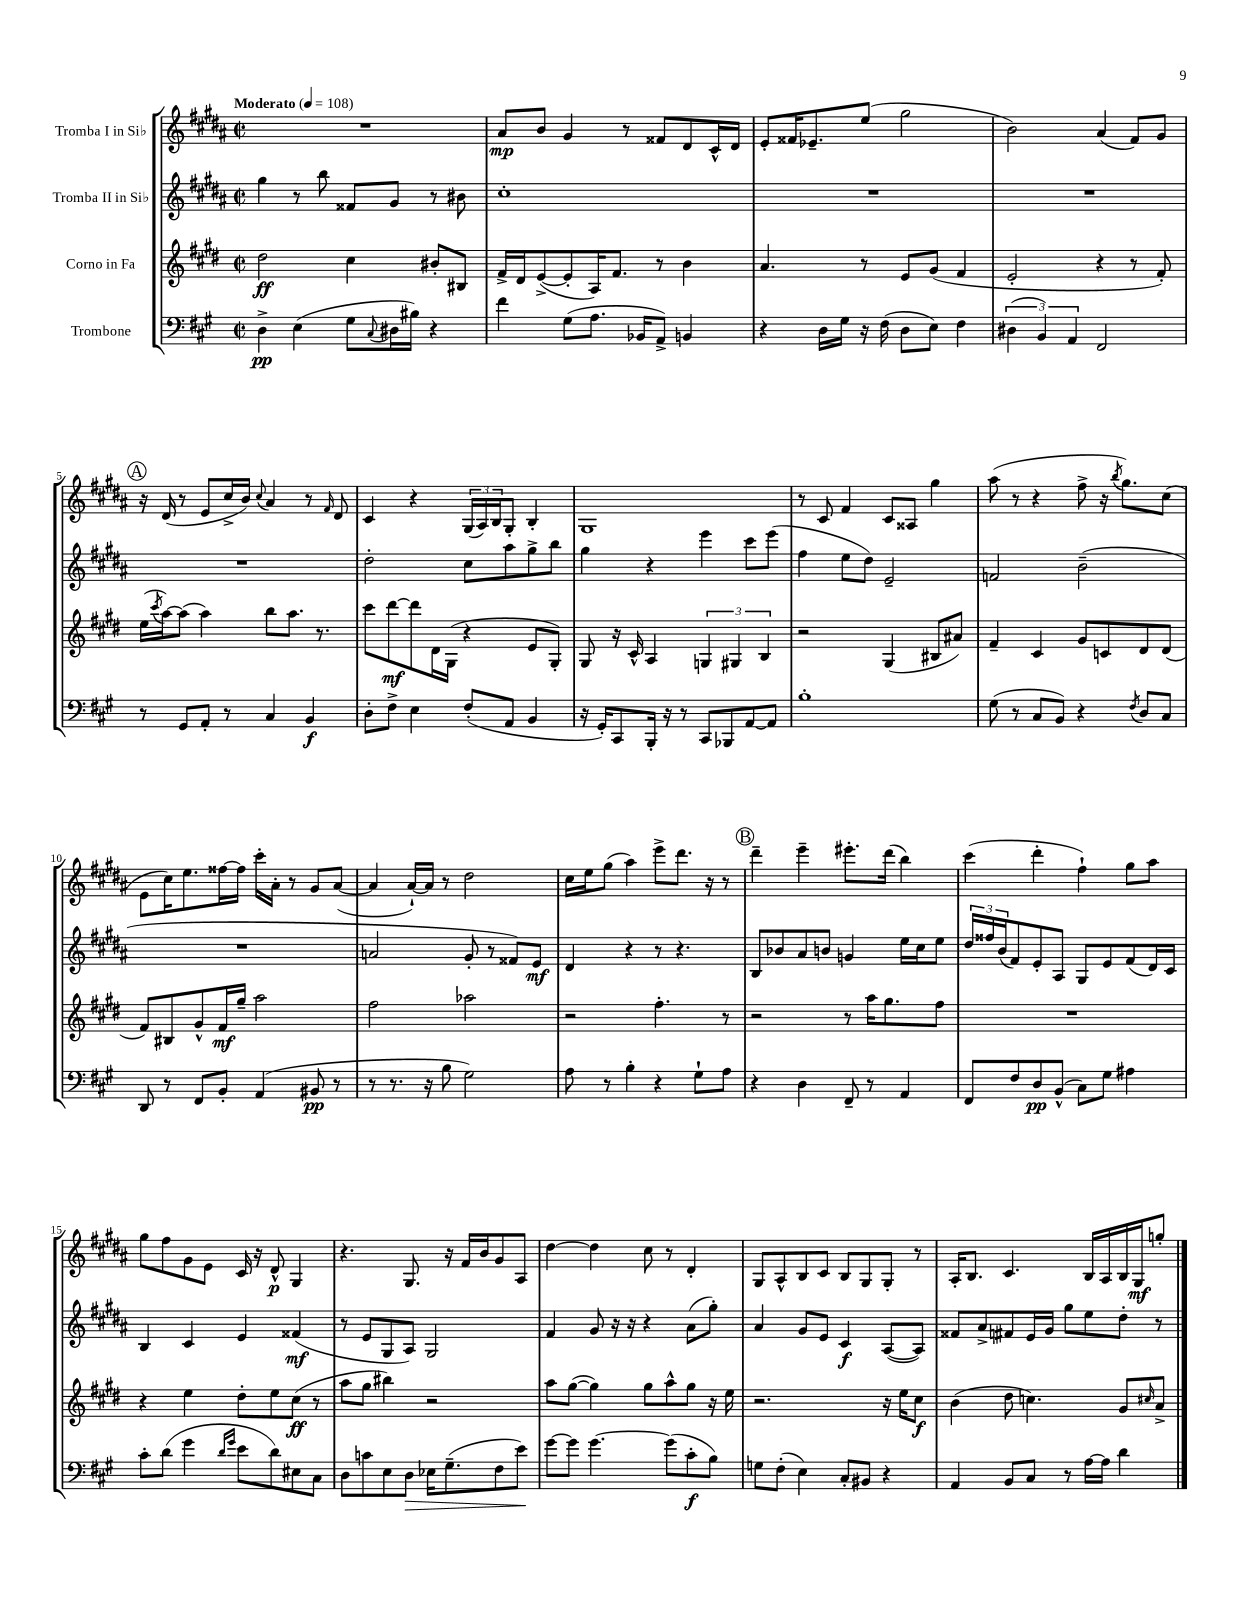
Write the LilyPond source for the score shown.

<<
\new StaffGroup <<
\new Staff = "s0" \with { instrumentName = "Tromba I in Sib" } {
    \clef treble \key b \major \defaultTimeSignature \time 2/2 \tempo "Moderato" 4 = 108
    R1 |
    ais'8\mp b'8 gis'4 r8 fisis'8 dis'8 cis'16-^ dis'16 |
    e'8-. fisis'16 ees'8.-- e''8( gis''2 |
    b'2) ais'4( fis'8) gis'8 |
    \mark \markup { \circle "A" } r16 dis'16( r8 e'8 cis''16-> b'16) \appoggiatura { cis''8 } ais'4 r8 \grace { fis'16 } dis'8 |
    cis'4 r4 \tuplet 3/2 { gis16( ais16) b16 } gis8-. b4-. |
    gis1 |
    r8 cis'8 fis'4 cis'8 aisis8 gis''4 |
    ais''8( r8 r4 fis''8-> r16 \acciaccatura { b''8 } gis''8.) cis''8( |
    e'8 cis''16) e''8. fisis''16~ fisis''16 cis'''16-. ais'16-. r8 gis'8 ais'8~( |
    ais'4 ais'16~-!) ais'16 r8 dis''2 |
    cis''16 e''16 gis''8( ais''4) e'''8-> dis'''8. r16 r8 |
    \mark \markup { \circle "B" } dis'''4-- e'''4-- eis'''8.-. dis'''16( b''4) |
    cis'''4( dis'''4-. fis''4-!) gis''8 ais''8 |
    gis''8 fis''8 gis'8 e'8 cis'16 r16 dis'8-^\p gis4 |
    r4. gis8. r16 fis'16 b'16 gis'8 ais8 |
    dis''4~ dis''4 cis''8 r8 dis'4-. |
    gis8 ais8-^ b8 cis'8 b8 gis8 gis8-. r8 |
    ais16-. b8. cis'4. b16 ais16 b16 gis16\mf g''8-. \bar "|." |
}
\new Staff = "s1" \with { instrumentName = "Tromba II in Sib" } {
    \clef treble \key b \major \defaultTimeSignature \time 2/2
    gis''4 r8 b''8 fisis'8 gis'8 r8 bis'8 |
    cis''1-. |
    R1 |
    R1 |
    \mark \markup { \circle "A" } R1 |
    dis''2-. cis''8 ais''8 gis''8-> b''8 |
    gis''4 r4 e'''4 cis'''8 e'''8( |
    fis''4 e''8 dis''8) e'2-- |
    f'2 b'2--( |
    R1 |
    a'2 gis'8-. r8 fisis'8) e'8\mf |
    dis'4 r4 r8 r4. |
    \mark \markup { \circle "B" } b8 bes'8 ais'8 b'8 g'4 e''16 cis''16 e''8 |
    \tuplet 3/2 { dis''16 fisis''16 b'16( } fis'8) e'8-. ais8 gis8 e'8 fis'8( dis'16) cis'16 |
    b4 cis'4 e'4 fisis'4\mf( |
    r8 e'8 gis8 ais8) gis2 |
    fis'4 gis'8 r16 r16 r4 ais'8( gis''8-.) |
    ais'4 gis'8 e'8 cis'4\f ais8~( ais8) |
    fisis'8 ais'8-> fis'8 e'16 gis'16 gis''8 e''8 dis''8-. r8 \bar "|." |
}
\new Staff = "s2" \with { instrumentName = "Corno in Fa" } {
    \clef treble \key e \major \defaultTimeSignature \time 2/2
    dis''2\ff cis''4 bis'8-. bis8 |
    fis'16-> dis'16 e'8~->( e'8-. a16) fis'8. r8 b'4 |
    a'4. r8 e'8 gis'8( fis'4 |
    e'2-. r4 r8 fis'8-.) |
    \mark \markup { \circle "A" } e''16( \acciaccatura { cis'''8 } a''16~) a''8( a''4) b''8 a''8. r8. |
    cis'''8 dis'''8~\mf dis'''8 dis'16 gis16( r4 e'8 gis8-.) |
    gis8 r16 cis'16-^ a4 \tuplet 3/2 { g4 gis4 b4 } |
    r2 gis4( bis8 ais'8) |
    fis'4-- cis'4 gis'8 c'8 dis'8 dis'8( |
    fis'8) bis8 gis'8-^ fis'16\mf gis''16-- a''2 |
    fis''2 aes''2 |
    r2 fis''4.-. r8 |
    \mark \markup { \circle "B" } r2 r8 a''16 gis''8. fis''8 |
    R1 |
    r4 e''4 dis''8-. e''8 cis''8\ff( r8 |
    a''8 gis''8 bis''4) r2 |
    a''8 gis''8~( gis''4) gis''8 a''8-^ gis''8 r16 e''16 |
    r2. r16 e''16 cis''8\f |
    b'4( dis''8 c''4.) gis'8 \grace { cis''16 } a'8-> \bar "|." |
}
\new Staff = "s3" \with { instrumentName = "Trombone" } {
    \clef bass \key a \major \defaultTimeSignature \time 2/2
    d4->\pp e4( gis8 \appoggiatura { cis8 } dis16 bis16) r4 |
    fis'4 gis8( a8. bes,16 a,8->) b,4 |
    r4 d16 gis16 r16 fis16( d8 e8) fis4 |
    \tuplet 3/2 { dis4( b,4) a,4 } fis,2 |
    \mark \markup { \circle "A" } r8 gis,8 a,8-. r8 cis4 b,4\f |
    d8-. fis8-> e4 fis8-.( a,8 b,4 |
    r16 gis,16-.) cis,8 b,,16-. r16 r8 cis,8 bes,,8 a,8~ a,8 |
    b1-. |
    gis8( r8 cis8 b,8) r4 \acciaccatura { fis8 } d8 cis8 |
    d,8 r8 fis,8 b,8-. a,4( bis,8\pp r8 |
    r8 r8. r16 b8 gis2) |
    a8 r8 b4-. r4 gis8-! a8 |
    \mark \markup { \circle "B" } r4 d4 fis,8-- r8 a,4 |
    fis,8 fis8 d8\pp b,8-^( cis8) gis8 ais4 |
    cis'8-. d'8( gis'4 \grace { d'16 gis'16 } e'8 d'8) eis8 cis8 |
    d8 c'8 e8 d8\> ees16 gis8.--( fis8 e'8\!) |
    gis'8~ gis'8 gis'4.~ gis'8( cis'8-.\f b8) |
    g8 fis8-.( e4) cis8-. bis,8 r4 |
    a,4 b,8 cis8 r8 a16~ a16 d'4 \bar "|." |
}
>>
>>
